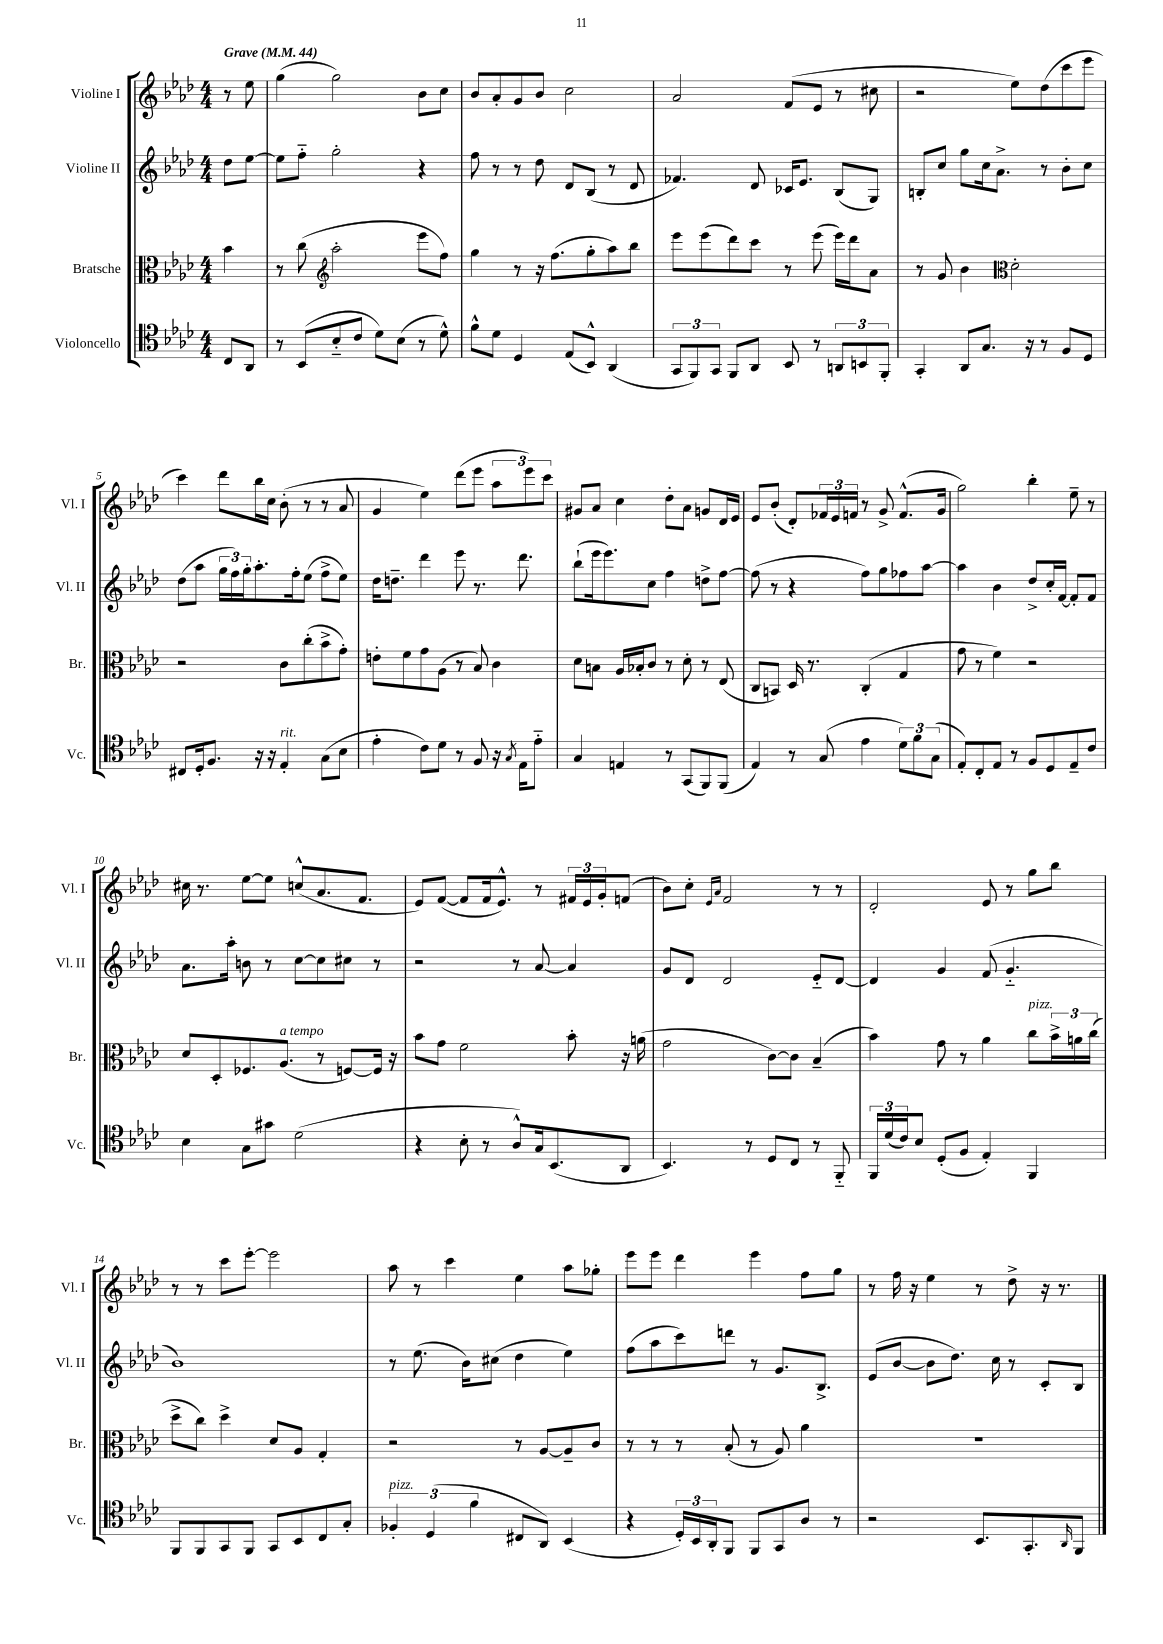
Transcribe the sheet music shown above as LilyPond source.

<<
\new StaffGroup <<
\new Staff = "s0" \with { instrumentName = "Violine I" shortInstrumentName = "Vl. I" } {
    \clef treble \key aes \major \numericTimeSignature \time 4/4 \partial 4 \tempo "Grave" 4 = 44
    r8 ees''8 |
    g''4( g''2) bes'8 c''8 |
    bes'8 aes'8-. g'8 bes'8 c''2 |
    aes'2 f'8( ees'8 r8 cis''8 |
    r2 ees''8) des''8( c'''8 ees'''8 |
    c'''4) des'''8 bes''16 c''16 bes'8-.( r8 r8 aes'8 |
    g'4 ees''4) des'''8( ees'''8 \tuplet 3/2 { aes''8 ees'''8) c'''8 } |
    gis'8 aes'8 c''4 des''8-. aes'8 g'8 des'16 ees'16 |
    ees'8 bes'8-.( des'8-.) \tuplet 3/2 { fes'16 ees'16 f'16 } r8 g'8-> f'8.-^( g'16 |
    g''2) bes''4-. ees''8-- r8 |
    cis''16 r8. ees''8~ ees''8 c''8-^( aes'8. f'8. |
    ees'8) f'8~( f'8 f'16 ees'8.-^) r8 \tuplet 3/2 { fis'16 ees'16 g'16-. } f'8( |
    bes'8) c''8-. \grace { ees'16 aes'16 } f'2 r8 r8 |
    des'2-. ees'8 r8 g''8 bes''8 |
    r8 r8 c'''8 ees'''8~-. ees'''2 |
    aes''8 r8 c'''4 ees''4 aes''8 ges''8-. |
    ees'''8 ees'''8 des'''4 ees'''4 f''8 g''8 |
    r8 f''16 r16 ees''4 r8 des''8-> r16 r8. \bar "|." |
}
\new Staff = "s1" \with { instrumentName = "Violine II" shortInstrumentName = "Vl. II" } {
    \clef treble \key aes \major \numericTimeSignature \time 4/4 \partial 4
    des''8 ees''8~ |
    ees''8 f''8-_ g''2-. r4 |
    f''8 r8 r8 des''8 des'8 bes8( r8 des'8 |
    fes'4.) des'8 ces'16 ees'8. bes8( g8) |
    b8-. c''8 g''8 c''16 aes'8.-> r8 bes'8-. c''8 |
    des''8( aes''8 \tuplet 3/2 { g''16 f''16) g''16-. } aes''8.-. f''16-. ees''8( f''8-> ees''8) |
    des''16 d''8.-- des'''4 ees'''8 r8. des'''8. |
    bes''8-!( ees'''16 ees'''8.) c''8 f''4 d''8-> f''8~ |
    f''8( r8 r4 f''8) g''8 fes''8 aes''8~ |
    aes''4 bes'4 des''8-> c''16-. f'16~ f'8-. f'8 |
    aes'8. aes''16-. b'8 r8 c''8~ c''8 cis''8 r8 |
    r2 r8 aes'8~ aes'4 |
    g'8 des'8 des'2 ees'8-_ des'8~ |
    des'4 g'4 f'8( g'4.-_ |
    bes'1) |
    r8 ees''8.( bes'16) cis''8( des''4 ees''4) |
    f''8( aes''8 c'''8) d'''8 r8 g'8. bes8.-> |
    ees'8( bes'8~ bes'8 des''8.) c''16 r8 c'8-. bes8 \bar "|." |
}
\new Staff = "s2" \with { instrumentName = "Bratsche" shortInstrumentName = "Br." } {
    \clef alto \key aes \major \numericTimeSignature \time 4/4 \partial 4
    bes'4 |
    r8 c''8( \clef treble aes''2-. ees'''8 f''8) |
    g''4 r8 r16 f''8.( g''8-. aes''8) bes''8 |
    ees'''8 ees'''8( des'''8) c'''8 r8 ees'''8( ees'''16) des'''16 aes'8 |
    r8 g'8 bes'4 \clef alto des'2-. |
    r2 c'8 c''8-.( bes'8-> g'8-.) |
    e'8-. f'8 g'8 aes8( r8 bes8) c'4 |
    des'8 b8 aes16 bes16-. c'8 r8 des'8-. r8 ees8( |
    c8 b,8) des16 r8. c4-.( g4 |
    g'8 r8 f'4) r2 |
    des'8 des8-. fes8. aes8.^\markup { \italic "a tempo" }( r8 f8~) f16 r16 |
    bes'8 g'8 f'2 bes'8-. r16 a'16( |
    g'2 c'8~) c'8 bes4--( |
    bes'4) g'8 r8 aes'4 c''8^\markup { \italic "pizz." } \tuplet 3/2 { bes'16-> a'16 c''16( } |
    des''8-> c''8) des''4-> des'8 aes8 g4-. |
    r2 r8 aes8~ aes8-- c'8 |
    r8 r8 r8 bes8-.( r8 aes8) aes'4 |
    R1 \bar "|." |
}
\new Staff = "s3" \with { instrumentName = "Violoncello" shortInstrumentName = "Vc." } {
    \clef tenor \key aes \major \numericTimeSignature \time 4/4 \partial 4
    c8 aes,8 |
    r8 bes,8( bes8-_ c'8 des'8) bes8( r8 des'8-^) |
    f'8-^ des'8 des4 ees8( bes,8-^) aes,4( |
    \tuplet 3/2 { g,8 f,8) g,8 } f,8 aes,8 bes,8 r8 \tuplet 3/2 { a,8 b,8 f,8-. } |
    g,4-. aes,8 g8. r16 r8 f8 des8 |
    cis8 des16-. f8. r16 r16 ees4-.^\markup { \italic "rit." } g8( bes8 |
    ees'4-. c'8) des'8 r8 f8 r16 \acciaccatura { g8 } ees16 ees'8-_ |
    g4 e4 r8 g,8( f,8) f,8( |
    ees4) r8 g8( ees'4 \tuplet 3/2 { des'8) f'8 g8( } |
    ees8-.) c8-. ees8 r8 f8 des8 ees8-- c'8 |
    bes4 g8 gis'8 des'2( |
    r4 bes8-. r8 aes8-^) g16 bes,8.( aes,8 |
    bes,4.) r8 des8 c8 r8 f,8-_ |
    \tuplet 3/2 { f,16 des'16( c'16) } bes8 des8-.( f8 ees4-.) f,4 |
    f,8 f,8 g,8 f,8 g,8 bes,8 c8 g8-. |
    \tuplet 3/2 { fes4-.^\markup { \italic "pizz." } des4( f'4 } cis8 aes,8) bes,4( |
    r4 \tuplet 3/2 { des16-.) bes,16 aes,16-. } f,8 f,8 g,8 aes8 r8 |
    r2 bes,8. g,8.-. \grace { aes,16 } f,8 \bar "|." |
}
>>
>>
